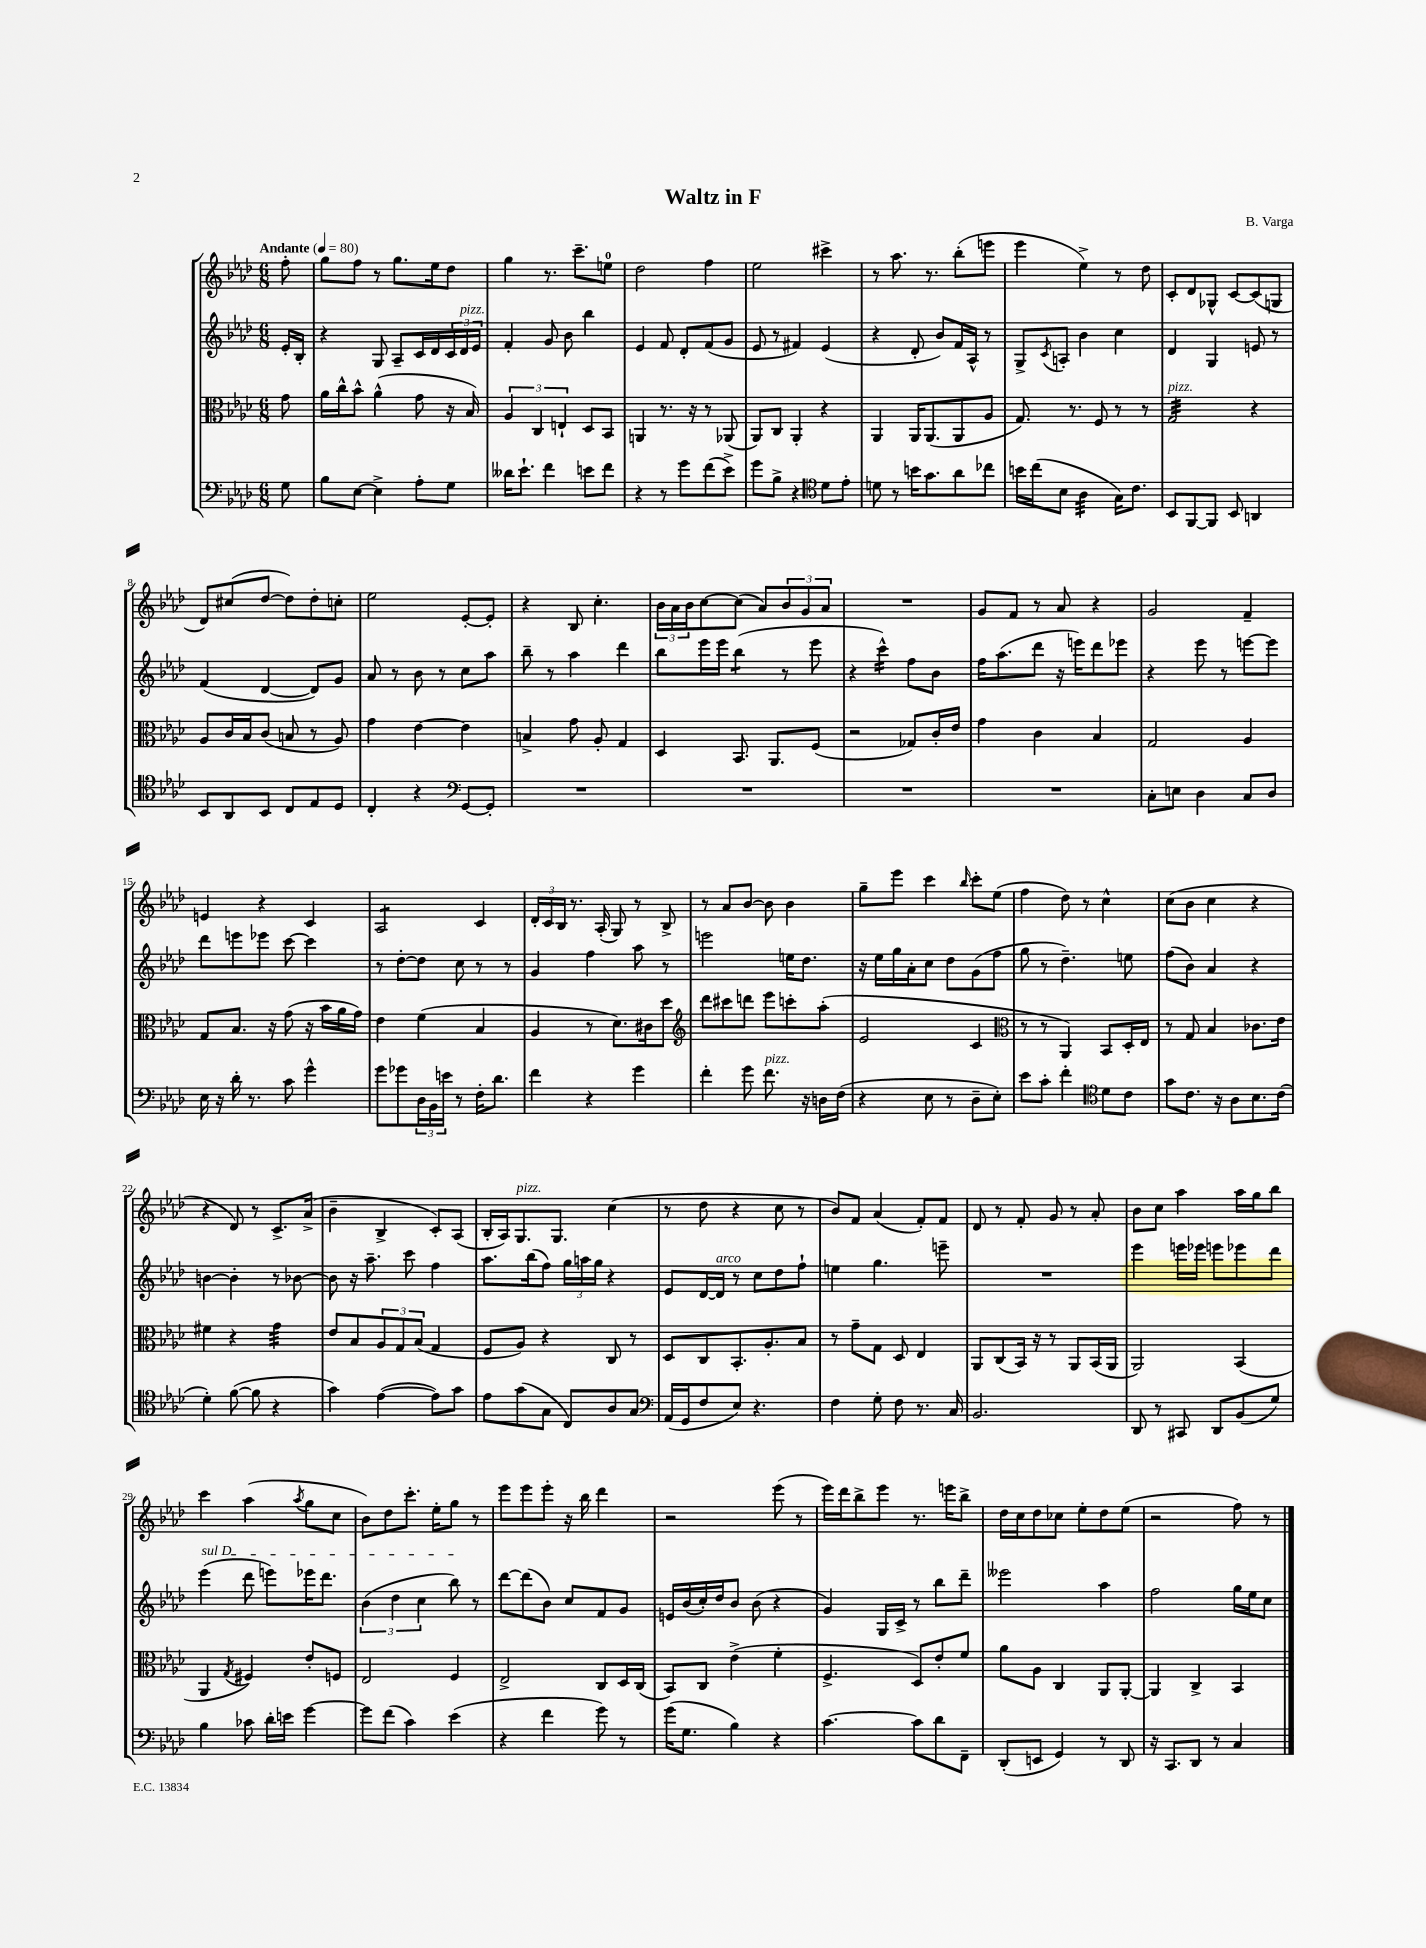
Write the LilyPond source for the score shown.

\header { title = "Waltz in F" composer = "B. Varga" }
<<
\new StaffGroup <<
\new Staff = "s0" {
    \clef treble \key aes \major \numericTimeSignature \time 6/8 \partial 8 \tempo "Andante" 4 = 80
    f''8-. |
    g''8 f''8 r8 g''8. ees''16 des''8 |
    g''4 r8. c'''8.-- e''8-0 |
    des''2 f''4 |
    ees''2 cis'''4-> |
    r8 aes''8. r8. bes''8-.( e'''8 |
    ees'''4 ees''4->) r8 des''8 |
    c'8-. des'8 ges8-^ c'8~ c'8( g8 |
    des'8) cis''8( des''8~ des''8) des''8-. c''8-. |
    ees''2 ees'8~-. ees'8-. |
    r4 bes8 c''4.-. |
    \tuplet 3/2 { bes'16 aes'16 bes'16 } c''8~ c''8( aes'8) \tuplet 3/2 { bes'8 g'8 aes'8 } |
    R2. |
    g'8 f'8 r8 aes'8 r4 |
    g'2 f'4-- |
    e'4 r4 c'4 |
    aes2:8 c'4 |
    \tuplet 3/2 { des'16-. c'16 bes16 } r8. aes16-.( g8) r8 bes8-> |
    r8 aes'8 bes'8~ bes'8 bes'4 |
    g''8-- ees'''8 c'''4 \grace { bes''16 } c'''8-. ees''8( |
    f''4 des''8) r8 c''4-^ |
    c''8( bes'8 c''4 r4 |
    r4 des'8) r8 c'8.-> aes'16->( |
    bes'4-- bes4-> c'8-.) aes8( |
    bes16-. aes16) g8.^\markup { \italic "pizz." } g8. c''4( |
    r8 des''8 r4 c''8 r8 |
    bes'8) f'8 aes'4( f'8-.) f'8 |
    des'8 r8 f'8-. g'8 r8 aes'8-. |
    bes'8 c''8 aes''4 aes''16 g''16 bes''8 |
    c'''4 aes''4( \acciaccatura { aes''8 } g''8 c''8 |
    bes'8) des''8 c'''8.-. ees''16-. g''8 r8 |
    ees'''8 ees'''8 ees'''8-. r16 bes''16 des'''4 |
    r2 ees'''8( r8 |
    ees'''16) des'''16 bes''8-> ees'''8 r8. e'''16 bes''8-> |
    des''16 c''16 des''8 ces''8 ees''8-. des''8 ees''8( |
    r2 f''8) r8 \bar "|." |
}
\new Staff = "s1" {
    \clef treble \key aes \major \numericTimeSignature \time 6/8 \partial 8
    ees'16-. bes16-. |
    r4 g8 aes8-- c'16 des'16 \tuplet 3/2 { c'16 des'16^\markup { \italic "pizz." } ees'16 } |
    f'4-. g'8 bes'8 bes''4 |
    ees'4 f'8 des'8-. f'8( g'8 |
    ees'8 r8 fis'4) ees'4( |
    r4 des'8-. bes'8) f'16 aes16-^ r8 |
    g8-> \acciaccatura { c'8 } a8-. bes'4 c''4 |
    des'4 g4 e'8 r8 |
    f'4( des'4~ des'8) g'8 |
    aes'8 r8 bes'8 r8 c''8 aes''8 |
    bes''8-- r8 aes''4 des'''4 |
    bes''8 ees'''16 ees'''16 bes''4:8( r8 ees'''8 |
    r4 c'''4:16-^) f''8 bes'8 |
    f''16 aes''8.( des'''8 r16 e'''16) des'''8 ees'''8 |
    r4 ees'''8 r8 e'''8~ e'''8 |
    des'''8 e'''8 ees'''8 c'''8~ c'''4 |
    r8 des''8~-. des''8 c''8 r8 r8 |
    g'4 f''4 aes''8 r8 |
    e'''2 e''16 des''8. |
    r16 ees''16 g''16 aes'16-. c''8 des''8 g'8( f''8 |
    g''8 r8 des''4.--) e''8 |
    f''8( bes'8) aes'4 r4 |
    b'4~ b'4-. r8 bes'8~ |
    bes'8 r16 aes''8.-- c'''8 f''4 |
    aes''8. bes''16( f''8) \tuplet 3/2 { g''16 a''16 g''16 } r4 |
    ees'8 des'16~ des'16^\markup { \italic "arco" } r8 c''8 des''8 f''8-! |
    e''4 g''4. e'''8-- |
    R2. |
    ees'''4 e'''16 ees'''16 e'''8 ees'''8 des'''8 |
    \once \override TextSpanner.bound-details.left.text = \markup { \italic "sul D" } ees'''4\startTextSpan( des'''8 e'''8) ees'''16 des'''8. |
    \tuplet 3/2 { bes'4( des''4 c''4 } bes''8\stopTextSpan) r8 |
    des'''8~ des'''8( bes'8) c''8 f'8 g'8 |
    e'16 bes'16( c''16-.) des''16 bes'8 bes'8( r4 |
    g'4) g16 c'16-> r8 bes''8 des'''8-- |
    eeses'''2 aes''4 |
    f''2 g''16 ees''16 c''8 \bar "|." |
}
\new Staff = "s2" {
    \clef alto \key aes \major \numericTimeSignature \time 6/8 \partial 8
    g'8 |
    aes'16 c''16-^ bes'8-^ aes'4-^( g'8 r16 bes16) |
    \tuplet 3/2 { aes4 c4 e4-! } des8 bes,8 |
    a,4 r8. r16 r8 aes,8( |
    aes,8) c8 aes,4-. r4 |
    aes,4 aes,16 aes,8.( aes,8 aes8 |
    g8.) r8. f8 r8 r8 |
    g2:32^\markup { \italic "pizz." } r4 |
    aes8 c'16 bes16 c'8( b8 r8 aes8) |
    g'4 ees'4~ ees'4 |
    b4-> g'8 aes8-. g4 |
    des4 bes,8. aes,8. f8( |
    r2 ges8) c'16-. ees'16 |
    g'4 c'4 bes4 |
    g2 aes4 |
    g8 bes8. r16 g'8( r16 bes'16 aes'16 g'16) |
    ees'4 f'4( bes4 |
    aes4 r8 des'8.) cis'16 des''8 |
    \clef treble des'''8 cis'''8 d'''8 ees'''8 c'''8-. aes''8-.( |
    ees'2 c'4 |
    \clef alto r8 r8 aes,4) bes,8 des16-. ees16 |
    r8 g8 bes4 ces'8. ees'16 |
    fis'4 r4 g'4:32 |
    ees'8 bes8 \tuplet 3/2 { aes8 g8 bes8( } g4 |
    f8 aes8) r4 c8 r8 |
    des8 c8 bes,8.-. aes8.-. bes8 |
    r8 g'8-- g8 des8 ees4 |
    aes,8 c8( bes,16) r16 r8 aes,8 bes,16( aes,16 |
    aes,2) bes,4( |
    aes,4 \acciaccatura { g8 } fis4) ees'8-. f8 |
    ees2 f4 |
    ees2-> c8 des16 c16( |
    bes,8) c8 ees'4->( f'4-. |
    f4.-> des8) ees'8-. f'8 |
    aes'8 aes8 c4 aes,8 aes,8~-. |
    aes,4 c4-> bes,4 \bar "|." |
}
\new Staff = "s3" {
    \clef bass \key aes \major \numericTimeSignature \time 6/8 \partial 8
    g8 |
    bes8 ees8~ ees4-> aes8-. g8 |
    deses'16 ees'8.-! f'4 e'8 f'8 |
    r4 r8 g'8 f'8( ees'8->) |
    g'8 bes8-> r4 \clef tenor des'8 ees'8-. |
    d'8 r8 b'16 g'8. aes'8 ces''8 |
    b'16 c''16( bes8 aes4:32 g16) c'8. |
    bes,8 f,8~ f,8 bes,8 a,4 |
    bes,8 aes,8 bes,8 c8 ees8 des8 |
    c4-. r4 \clef bass g,8~ g,8-. |
    R2. |
    R2. |
    R2. |
    R2. |
    c8-. e8 des4 c8 des8 |
    ees16 r16 des'16-. r8. c'8 g'4-^ |
    g'8 ges'8 \tuplet 3/2 { des16 bes,16 e'16 } r8 f16-. des'8. |
    f'4 r4 g'4 |
    f'4-. g'8 f'8.^\markup { \italic "pizz." } r16 d16 f16( |
    r4 ees8 r8 des8-- ees8-.) |
    ees'8 c'8-. f'4-. \clef tenor des'8 c'8 |
    g'8 c'8. r16 aes8 bes8. c'16( |
    des'4-.) f'8~( f'8 r4 |
    g'4) ees'4~( ees'8) g'8 |
    ees'8 g'8( g8 c8) aes8 g8 |
    \clef bass aes,16( g,16 f8 ees8) r4. |
    f4 g8-. f8 r8. c16 |
    bes,2. |
    des,8 r8 cis,8 des,8 bes,8( g8) |
    bes4 ces'8 des'16-. e'16 g'4~ |
    g'8 f'8( c'4) ees'4( |
    r4 f'4 g'8) r8 |
    g'16( g8. bes4) r4 |
    c'4.~ c'8 des'8 f,8-- |
    des,8-.( e,8 g,4) r8 des,8 |
    r16 c,8. des,8 r8 c4 \bar "|." |
}
>>
>>
